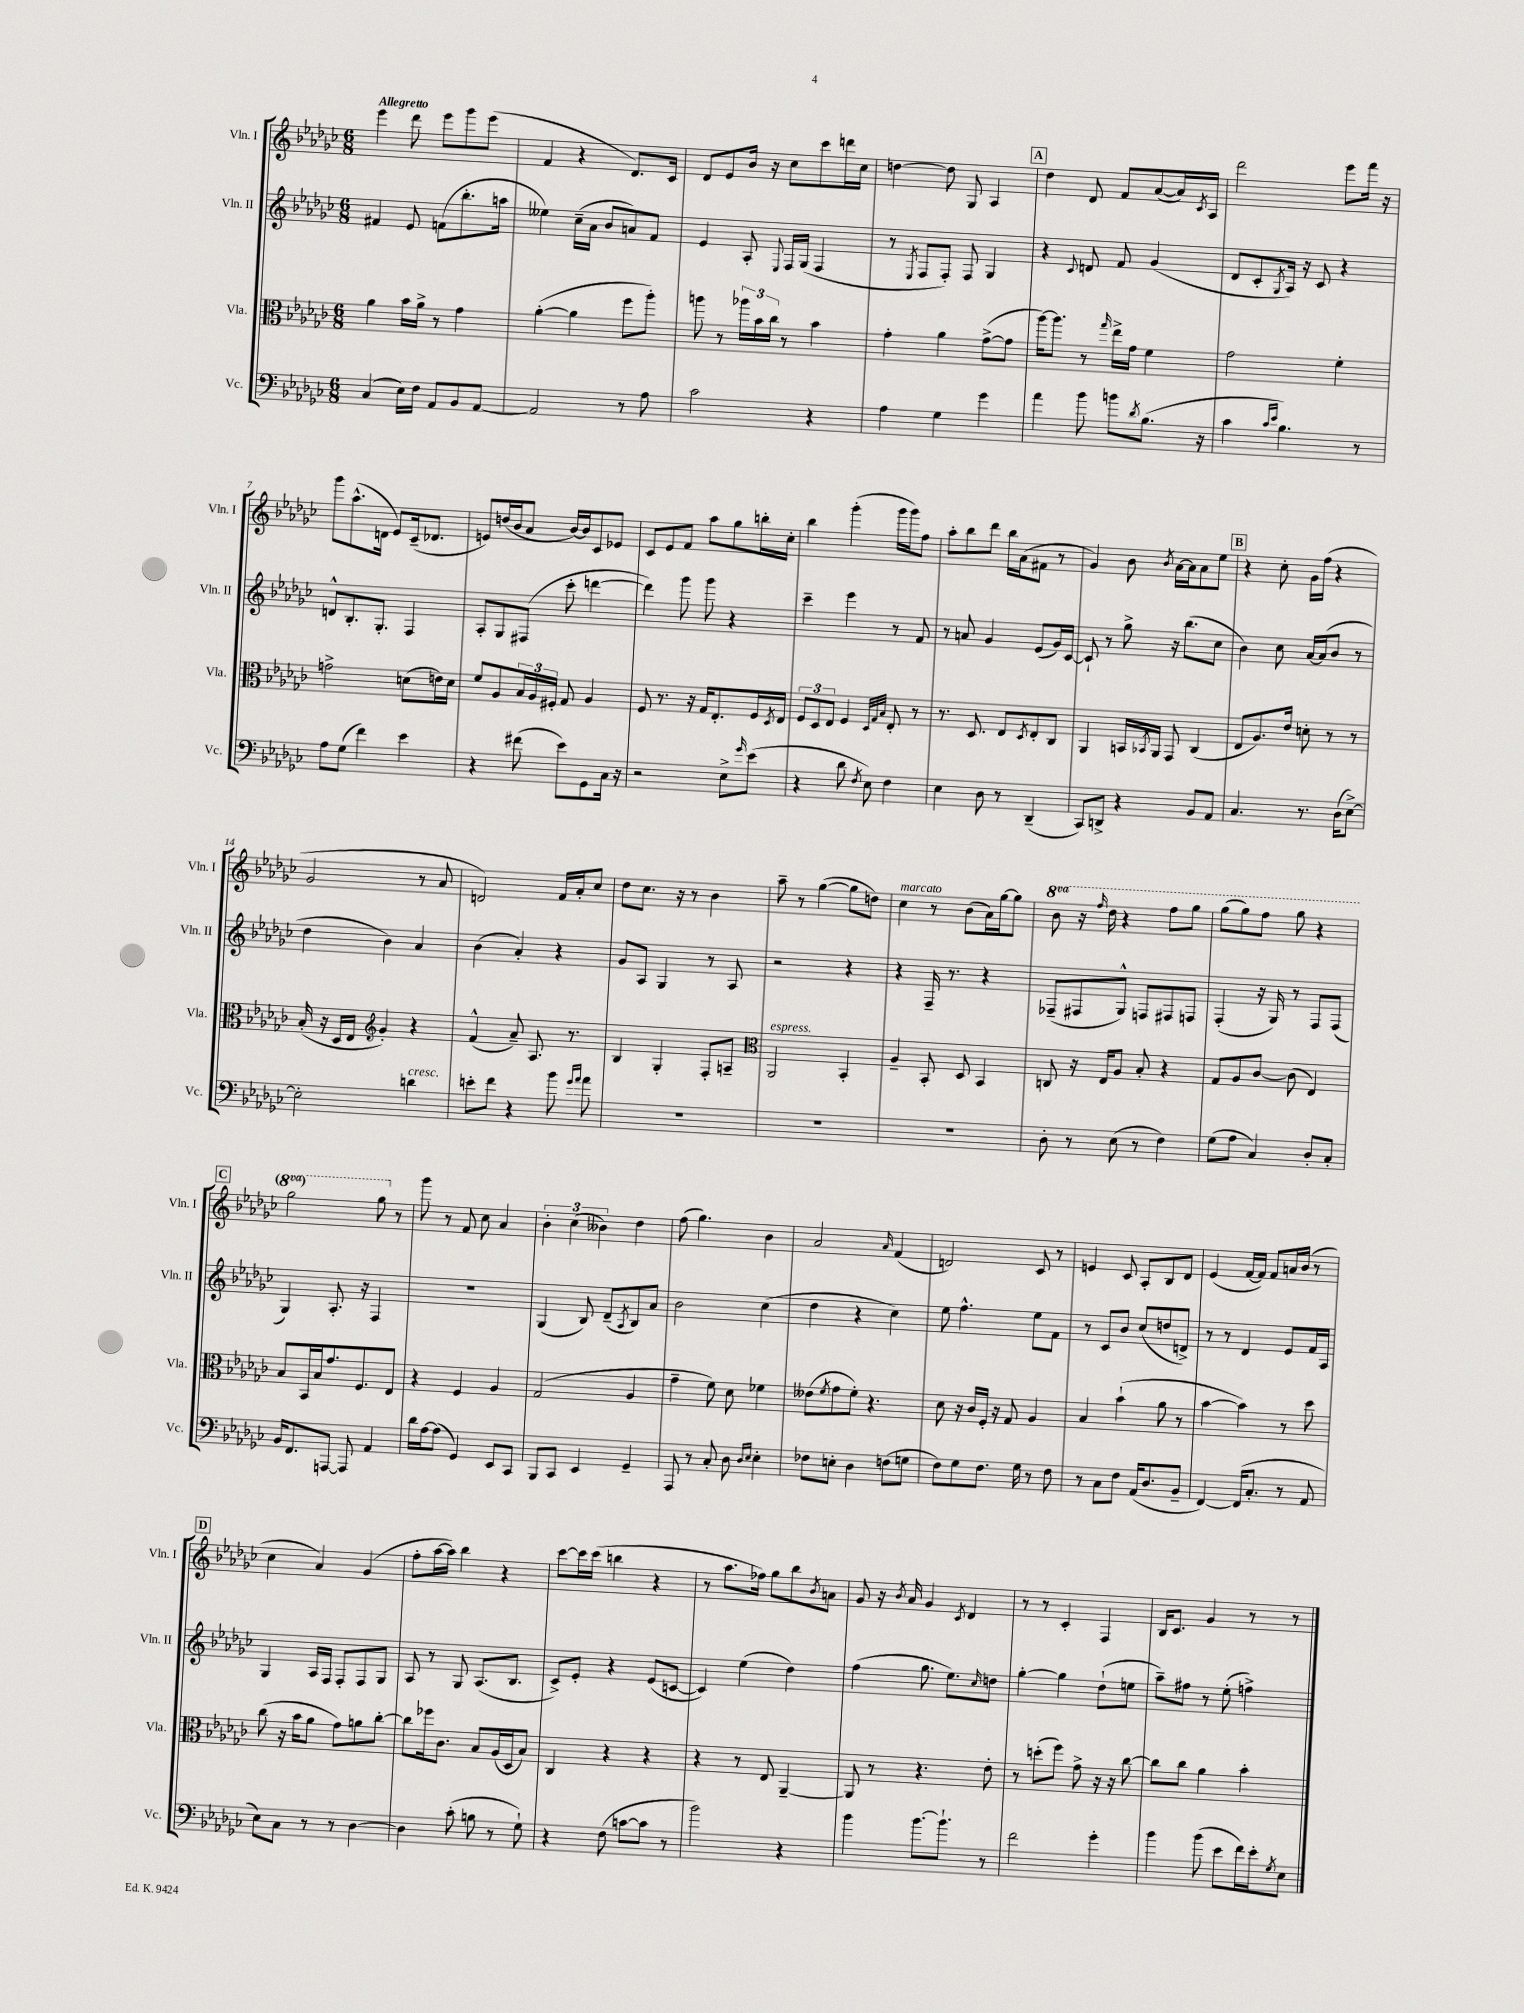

**kern	**kern	**kern	**kern
*staff4	*staff3	*staff2	*staff1
*clefF4	*clefC3	*clefG2	*clefG2
*k[b-e-a-d-g-c-]	*k[b-e-a-d-g-c-]	*k[b-e-a-d-g-c-]	*k[b-e-a-d-g-c-]
*M6/8	*M6/8	*M6/8	*M6/8
(4C-/	4a-\	4f#/	4eee-\
16E-\LL)	16b-\LL	8e-/	8ddd-\
16F\JJ	16a-^\JJ	.	.
8AA-/L	8r	(8f\L	8eee-\L
8BB-/	4g-\	8.bb-'\	8ggg-\
[8AA-/J	.	.	(8eee-\J
.	.	16aa\Jk	.
=	=	=	=
2AA-/]	([4a-'\	4ee--\)	4f/
.	4a-\]	(16cc-~\LL	4r
.	.	16a-\JJ	.
.	.	8b-/L	.
8r	8ff\L	8a/)	8.d-/L)
8A-\	8aa-'\J)	8f/J	.
.	.	.	16c-/Jk
=	=	=	=
2c-\	8aa\	4e-/	8d-/L
.	8r	.	8e-/
.	24aa-\LL	8A-'/	16b-/Jk
.	24b-\	.	.
.	.	.	16r
.	24cc-\JJ	.	.
.	.	8qqE-/	.
.	8r	16F/LL	8cc-\L
.	.	(16G-/JJ	.
4r	4b-\	4F/	8ccc-\
.	.	.	16ddd\L
.	.	.	16cc-\JJ
=	=	=	=
4A-\	4g-'\	8r	[4dd\
.	.	8qE-/	.
.	.	8F/L	.
4G-\	4a-\	8F'/J)	8dd\]
.	.	8F/	8G-/
4g-\	([8g-^\L	4G-/	4A-/
.	8g-\]J	.	.
=	=	=	=
4a-\	[16aa-\LK)	4r	4dd-\
.	8.aa-\]J	.	.
.	.	8qqc-/	.
8b-\	8r	8d/	8d-/
.	16qqgg-/	.	.
8b\L	16ee-^\LL	8f/	8f/L
.	16g-\JJ	.	.
8qd-/	.	.	.
(8.B-\J	4f\	(4g-/	([8a-/
.	.	.	16a-/]L)
.	.	.	8qc-/
16r	.	.	16A-/JJ
=	=	=	=
4c-\	2g-\	8d-/L	2ddd-\
.	.	8c-'/	.
16qqc-/LL	.	.	.
16qqe-/JJ	.	8qG-/	.
4.B-\)	.	16A-/Jk)	.
.	.	16r	.
.	.	8c-/	.
.	4f'\	4r	8eee-\L
8r	.	.	16fff\Jk
.	.	.	16r
=	=	=	=
8A-\L	2g^\	8d^^/L	8ggg-\L
(8G-\J	.	8.B-'/	(8.aa-^^\
4f\)	.	.	.
.	.	8.G-'/J	16d\Jk
.	.	.	8e-/L)
4e-\	(8d\L	4F/	(16c-~/k
.	.	.	8.d-/J
.	16e\L)	.	.
.	16d\JJ	.	.
=	=	=	=
4r	8f/L	8A-'/L	8e/L)
.	8A-/	8G-/	(16dd/L
.	.	.	16b-/J
(8f#\	24B-/L	(8F#/J	8a-/J
.	24A-/	.	.
.	24F#'/JJ	.	.
8e-\L)	8G-/	8ccc-'\	[16b-/LL)
.	.	.	16b-/]J
8GG-\	4A-/	[4ddd\	8c-/
16C-\Jk	.	.	8e-/J
16r	.	.	.
=	=	=	=
2r	8F/	4ddd\])	8c-/L
.	8.r	.	8e-/
.	.	8ggg-\	8f/J
.	16r	.	.
.	16G-/LK	8ggg-\	8aa-\L
.	8.E-'/	.	.
8E-^\L	.	4r	8gg-\
16qqg-/	.	.	.
(8e-\J	16F/L	.	16bb'\L
.	8qD-/	.	.
.	16E-/JJ	.	16cc-'\JJ
=	=	=	=
4r	12F/L	4ccc-~\	4bb-\
.	12D-/	.	.
.	12E-/J	.	.
8d-\	4F/	4eee-\	(4ggg-'\
8qF/	.	.	.
8E-\)	.	.	.
.	32qqD-/LLL	.	.
.	32qqG-/	.	.
.	32qqB-/JJJ	.	.
4F\	8E-'/	8r	16ggg-\LL
.	.	.	16ggg-\J)
.	8r	8f/	8ff\J
=	=	=	=
4E-\	8.r	8r	8aa-'\L
.	.	8a/	8bb-\
.	8.D-/	.	.
8D-\	.	4g-/	8ddd-\J
8r	8E-/L	.	16bb-\LL
.	.	.	(16a-\J
.	8qD-/	.	.
(4DD-~/	8E-'/	(8e-/L	8f#\J
.	8C-/J	16g-/L)	8r
.	.	[16c-/JJ	.
=	=	=	=
8CC-/L)	4AA-/	8c-`/]	4g-/)
8DD^/J	.	8r	.
4r	16BB/LL	8gg-^\	8b-\
.	8qBB-/	.	.
.	16AA-/JJ	.	.
.	.	.	8qb-/
.	8GG-/	16r	[16a-\LL
.	.	(8.bb-\L	16a-\]J
8BB-/L	(4C-/	.	8a-\
8AA-/J	.	8cc-\J	8ee-\J
=	=	=	=
4.C-/	8E-/L	4b-\)	4r
.	8.A-/)	.	.
.	.	8cc-\	8cc-'\
.	16e-/Jk	.	.
8.r	8d'\	[16a-/LL	16g-\LL
.	.	(16a-/]J	(16ff\JJ
.	8r	8b-/J	4r
(16D-\LK	.	.	.
[8E-^\J)	8r	8r	.
=	=	=	=
2E-'\]	(16B-'/	4dd-\	2g-/
.	16r	.	.
.	16D-/LL	.	.
.	16E-/JJ	.	.
*	*clefG2	*	*
.	4g-'/)	4b-\)	.
4d\	4r	4a-/	8r
.	.	.	8a-/
=	=	=	=
8e'\L	(4f^^/	(4b-\	2d/)
8f\J	.	.	.
4r	8a-~/)	4a-'/)	.
.	8.A-/	.	.
8b-\	.	4r	16f/LL
.	8.r	.	16a-'/J
16qqg-/LL	.	.	.
16qqa-/JJ	.	.	.
8a-\	.	.	8cc-/J
=	=	=	=
2.r	4B-/	8g-/L	8dd-\L
.	.	8A-/J	8.cc-\J
.	4G-'/	4G-/	.
.	.	.	16r
.	.	.	8r
.	8F'/L	8r	4b-\
.	8A~/J	8A-/	.
=	=	=	=
*	*clefC3	*	*
2.r	2AA-/	2r	8aa-~\
.	.	.	8r
.	.	.	([4gg-\
.	4BB-'/	4r	8gg-\]L
.	.	.	8dd\J)
=	=	=	=
2.r	4A-~/	4r	4cc-\
.	8BB-'/	16F~/	8r
.	.	8.r	.
.	8D-/	.	(8b-\L
.	4BB-/	4r	16a-\L)
.	.	.	[16gg-\J
.	.	.	8gg-\]J
=	=	=	=
8D-'\	8C/	(8F-~/L	8bb-\
8r	16r	8F#/	16r
.	.	.	16qqfff/
.	16E-/LK	.	16ddd-\
(8E-\	8A-/J	8G-^^/J)	4r
8r	8B-'/	8F/L	.
4F\)	4r	8F#/	8fff\L
.	.	8F/J	8ggg-\J
=	=	=	=
(8G-\L	8G-/L	(4F'/	(8ggg-\L
8A-\J	8A-/	.	8ggg-\)
4C-/)	[8c-/J	16r	8fff\J
.	.	16G-/)	.
.	(8c-\]	8r	8ggg-\
8D-'/L	4E-/)	8F/L	4r
8C-'/J	.	(8F/J	.
=	=	=	=
16BB-/LK	8B-/L	4G-/)	2ggg-\
8.FF/	.	.	.
.	16BB-/L	.	.
.	16B-/J	.	.
[8AAA/J	8.g-/	8.A-'/	.
8AAA/]	.	.	.
.	8.F/	16r	.
4AA-/	.	4F/	8ggg-\
.	8E-/J	.	8r
=	=	=	=
16d-\LL	4r	2.r	8ggg-\
[16A-\J	.	.	.
(8A-\]J	.	.	8r
4GG-/)	4F/	.	8f/
.	.	.	8cc-\
8EE-/L	4A-/	.	4a-/
8CC-/J	.	.	.
=	=	=	=
8BBB-/L	(2G-/	(4G-/	6b-'\
8CC-/J	.	.	.
.	.	.	(6cc-\
4EE-/	.	8B-/)	.
.	.	.	6b--\)
.	.	(8d-~/L	.
.	.	8qA-/	.
4GG-~/	4A-/	8B-/)	4dd-\
.	.	8a-/J	.
=	=	=	=
8AAA-/	4g-~\	2b-\	(8ff\
8r	.	.	4.gg-\)
8C-'/	8f\)	.	.
8D-\	8d-\	.	.
16qqD-/LL	.	.	.
16qqE-/JJ	.	.	.
4E-'\	4f-\	(4cc-\	4b-\
=	=	=	=
8F-\L	(8e--\L	4dd-\	2a-/
.	8qf/	.	.
8E'\J	8g-\	.	.
4D-\	8f'\J)	4r	.
.	4.r	.	.
.	.	.	16qqa-/
(8F\L	.	4cc-\)	(4f/
8G\J	.	.	.
=	=	=	=
8F\L)	8d-\	8ee-\	2d/)
8G-\	16r	4.ff^^\	.
.	16c-/LL	.	.
8.F\J	16F'/JJ	.	.
.	16r	.	.
.	8G-/	.	.
16G-\	.	.	.
8r	4A-/	8ee-\L	8c-/
8F\	.	8f\J	8r
=	=	=	=
8r	4B-/	8r	4e/
8C-\L	.	8c-/L	.
8F\J	(4b-`\	8b-/J	8c-/
(16AA-/LK	.	(8cc-/L	8A-'/L
8.D-/	.	.	.
.	8a-\	8dd/	8B-/
8BB-~/J	8r	8d^/J)	8d-/J
=	=	=	=
[4FF/)	[4b-\	8r	(4e-/
.	.	8r	.
(16FF/]LK	4b-\])	4d-/	[16f/LL
8.C-'/J	.	.	16f/]JJ)
.	.	.	8f/L
8r	8r	8e-/L	16a/L
.	.	.	(16b-/JJ
8AA-/	8dd-\	16f/L	8r
.	.	16A-/JJ	.
=	=	=	=
8E-\L)	(8cc-\	4G-/	4cc-\
8C-\J	16r	.	.
.	16b-\LK	.	.
8r	8a-\J	16A-/LL	4a-/)
.	.	16F/JJ	.
8r	8g-\L)	8F'/L	.
[4D-\	8a\	8F/	(4g-/
.	[8cc-'\J	8G-/J	.
=	=	=	=
4D-\]	8cc-\]L	8A-/	8ff'\L
.	16ff-\k	8r	[16aa-\L
.	8.c-\J	.	16aa-\]JJ)
(8c-'\	.	8G-/	4bb-\
8B\	8B-/L	(8.A-/L	.
8r	(16A-/L	.	4r
.	16D-/J	8.B-/J	.
8G-`\)	8B-/J)	.	.
=	=	=	=
4r	4C-/	8c-^/L)	[8ccc-\L
.	.	8e-'/J	16ccc-\]L
.	.	.	(16ccc-\JJ
(8F\	4r	4r	4bb\
[8c\L	.	.	.
8c\]J	4r	(8e-/L	4r
8r	.	[8c/J	.
=	=	=	=
2b-\)	4r	4c/])	8r
.	.	.	8.aa-\L
.	8r	(4ee-\	.
.	.	.	16ff-\Jk)
.	8E-/	.	8gg-\L
4r	[4AA-~/	4dd-\)	8bb-\
.	.	.	8qb-/
.	.	.	8a\J
=	=	=	=
4b-\	8AA-/]	(4ff\	8g-/
.	8r	.	16r
.	.	.	8qb-/
.	.	.	16a-/
[8.b-\L	4.r	8.gg-\	4g-/
8.b-`\]J	.	8.ee-\L)	.
.	.	.	8qc-/
.	.	.	4d-/
.	.	16qqcc-/	.
8r	8e-'\	8dd\J	.
=	=	=	=
2f\	8r	[4gg-'\	8r
.	(8dd'\L	.	8r
.	8ff\J)	4gg-\]	4c-'/
.	8g-^\	.	.
4g-'\	16r	(8dd-`\L	4F/
.	16r	.	.
.	[8cc-\	8ee\J	.
=	=	=	=
4b-\	8cc-\]L	8aa-~\L)	16B-/LK
.	.	.	8.c-/J
.	8cc-\J	8ff#\J	.
(8b-\	4a-\	8r	4g-/
8e-\L	.	(8ee-'\	.
16f\L)	4b-'\	4ff^\)	8r
16e-'\J	.	.	.
8qG-/	.	.	.
8E-\J	.	.	8r
==	==	==	==
*-	*-	*-	*-
